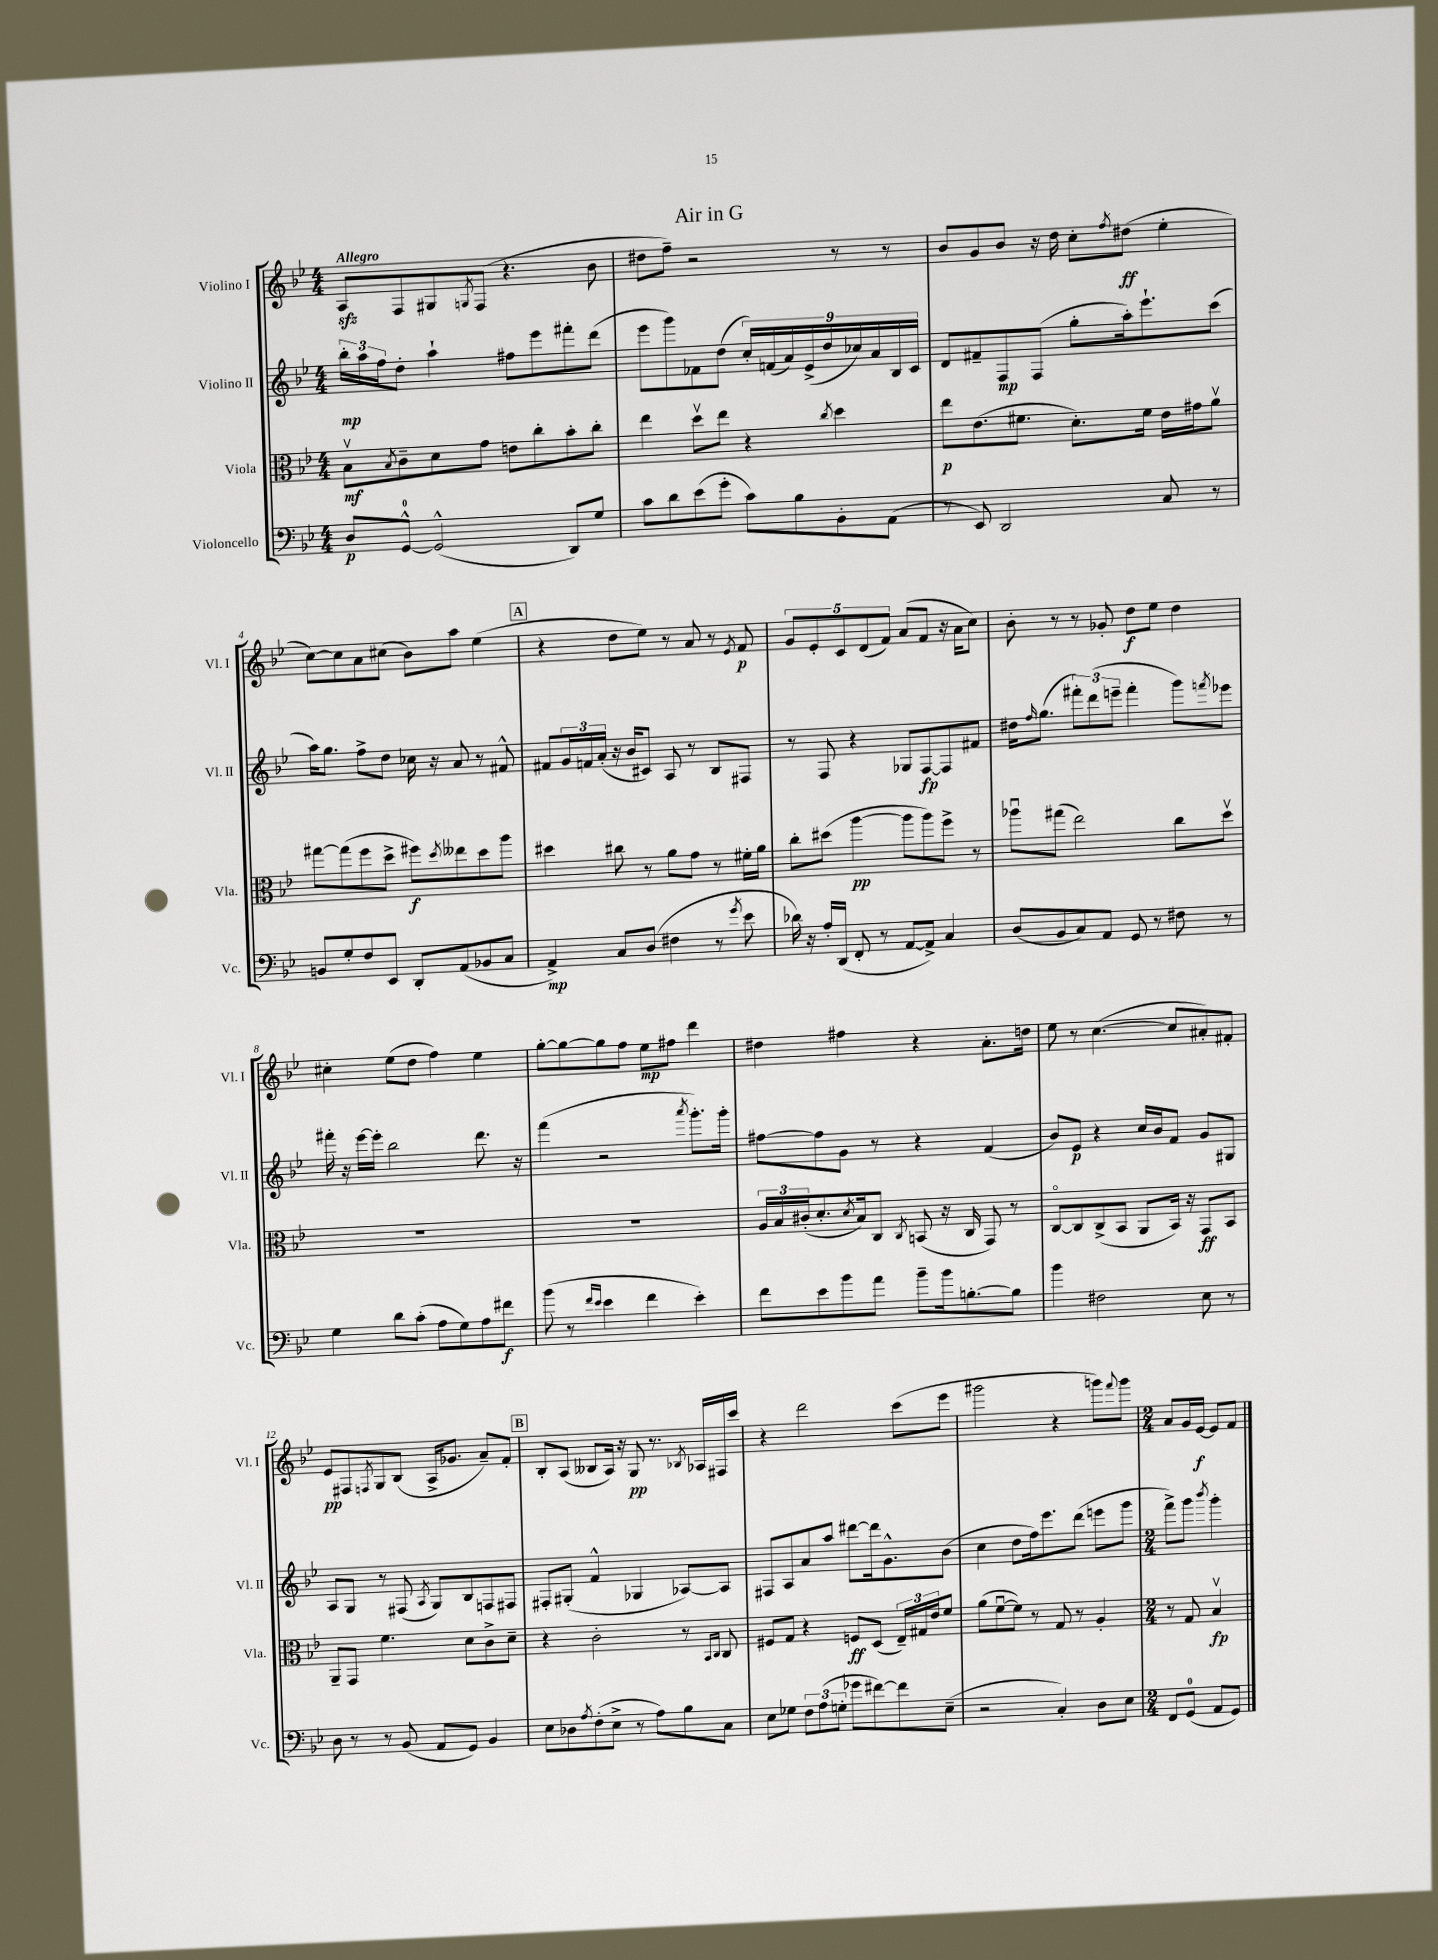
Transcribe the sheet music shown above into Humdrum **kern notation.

**kern	**dynam	**kern	**dynam	**kern	**dynam	**kern	**dynam
*part4	*part4	*part3	*part3	*part2	*part2	*part1	*part1
*staff4	*staff4	*staff3	*staff3	*staff2	*staff2	*staff1	*staff1
*I"Violoncello	*	*I"Viola	*	*I"Violino II	*	*I"Violino I	*
*I'Vc.	*	*I'Vla.	*	*I'Vl. II	*	*I'Vl. I	*
*clefF4	*	*clefC3	*	*clefG2	*	*clefG2	*
*k[b-e-]	*	*k[b-e-]	*	*k[b-e-]	*	*k[b-e-]	*
*M4/4	*	*M4/4	*	*M4/4	*	*M4/4	*
=1	=1	=1	=1	=1	=1	=1	=1
!	!	!	!	!	!	!LO:TX:a:B:t=Allegro	!
8D/L	p	8B-v\L	mf	24bb-'\LL	mp	8Azz/L	.
.	.	.	.	24aa\	.	.	.
.	.	.	.	24ff\J	.	.	.
.	.	8qB-/	.	.	.	.	.
[8GG^^/J	.	8c~\	.	8dd'\J	.	8F/	.
(2GG^^/]	.	8d\	.	4aa`\	.	8G#X/	.
.	.	.	.	.	.	8qGn/	.
.	.	8g\J	.	.	.	(8F/J	.
.	.	8en\L	.	8ff#X\L	.	4.r	.
.	.	8cc'\	.	8eee-\	.	.	.
8DD/L)	.	8b-'\	.	8fff#X'\	.	.	.
8G/J	.	8cc'\J	.	(8ddd\J	.	8b-\	.
=2	=2	=2	=2	=2	=2	=2	=2
8c\L	.	4ee-\	.	8eee-\L	.	8dd#X\L	.
8d\	.	.	.	8ggg\)	.	8ff~\J)	.
(8e-\	.	8ddv\L	.	8f-X\	.	2r	.
8g'\J	.	8ee-\J	.	(8dd\J	.	.	.
8c\L)	.	4r	.	18cc'/LL)	.	.	.
.	.	.	.	(18fn/	.	.	.
.	.	.	.	18a/)	.	.	.
8B-\	.	.	.	.	.	.	.
.	.	.	.	(18e-^/	.	.	.
.	.	.	.	18dd/	.	.	.
.	.	8qcc/	.	.	.	.	.
8BB-'\	.	4dd\	.	.	.	8r	.
.	.	.	.	18cc-X/)	.	.	.
.	.	.	.	18a/	.	.	.
(8AA\J	.	.	.	.	.	8r	.
.	.	.	.	18B-/	.	.	.
.	.	.	.	18c/JJ	.	.	.
=3	=3	=3	=3	=3	=3	=3	=3
8r	.	8ee-\L	p	8d/L	.	8b-/L	.
8EE-/)	.	(8.e-\	.	8f#X~/	.	8g/	.
2DD/	.	.	.	8F/	mp	8b-/J	.
.	.	8.f#X\J	.	.	.	.	.
.	.	.	.	(8F/J	.	16r	.
.	.	.	.	.	.	16dd\	.
.	.	8.d'\L)	.	8gg'\L	.	8cc'\L	.
.	.	.	.	.	.	8qff/	.
.	.	.	.	16aa'\k)	.	(8dd#X\J	ff
.	.	16f#\Jk	.	8.eee-`\	.	.	.
8C/	.	16e-\LL	.	.	.	4ee-'\	.
.	.	16g#X\J	.	.	.	.	.
8r	.	8av\J	.	(8ccc\J	.	.	.
!!LO:LB:g=z
=4	=4	=4	=4	=4	=4	=4	=4
8BBn/L	.	[8gg#X\L	.	16aa\KL)	.	[8cc\L)	.
.	.	.	.	8.gg\J	.	.	.
8G'/	.	(8gg#\]	.	.	.	8cc\]	.
8F/	.	8ff\	.	8ff^\L	.	8a\	.
8EE-/J	.	8dd^\J	.	8dd\J	.	(8cc#X\J	.
8DD'/L	.	8ff#X\L)	f	16cc-X\	.	8b-\L)	.
.	.	.	.	16r	.	.	.
.	.	8qdd/	.	.	.	.	.
(8AA/	.	8ee--X\	.	8a/	.	8aa\J	.
8BB-X/	.	8dd\	.	8r	.	(4ee-\	.
8C/J	.	8aa\J	.	8f#X^^/	.	.	.
!!LO:REH:place=s1:t=A
=5	=5	=5	=5	=5	=5	=5	=5
4AA^/)	mp	4dd#X\	.	8f#X/L	.	4r	.
.	.	.	.	24g/L	.	.	.
.	.	.	.	24fn/	.	.	.
.	.	.	.	(24a'/JJ	.	.	.
8C/L	.	8cc#X\	.	16r	.	8dd\L	.
.	.	.	.	16b-/KL	.	.	.
(8D/J	.	8r	.	8c#X/J)	.	8ee-\J)	.
4F#X\	.	8a\L	.	8A/	.	8r	.
.	.	8g\J	.	8r	.	8a/	.
8r	.	8r	.	8B-/L	.	8r	.
8qg/	.	.	.	.	.	8qe-/	.
8e-\	.	16f#X'\LL	.	8F#X/J	.	8f/	p
.	.	16a\JJ	.	.	.	.	.
=6	=6	=6	=6	=6	=6	=6	=6
16d-X\)	.	8cc'\L	.	8r	.	10g/L	.
16r	.	.	.	.	.	.	.
.	.	.	.	.	.	10e-'/	.
16A'/LL	.	(8dd#X\J	.	8F/	.	.	.
(16DD/JJ	.	.	.	.	.	.	.
.	.	.	.	.	.	10c/	.
8FF'/	.	[4aa\	pp	4r	.	.	.
.	.	.	.	.	.	(10d/	.
8r	.	.	.	.	.	.	.
.	.	.	.	.	.	10f/J)	.
[8AA/L	.	8aa\L]	.	8G-X/L	.	(8a/L	.
8AA^/J])	.	8aa\)	.	[8F/	fp	8f/J	.
4C/	.	8ff^\J	.	8F/]	.	16r	.
.	.	.	.	.	.	16a\KL	.
.	.	8r	.	8f#X/J	.	8cc\J)	.
=7	=7	=7	=7	=7	=7	=7	=7
(8D/L	.	8aa-Xu\L	.	16dd#X\KL	.	8b-'\	.
.	.	.	.	16qqff/	.	.	.
.	.	.	.	(8.gg\J	.	.	.
8BB-/	.	(8gg#X\J	.	.	.	8r	.
8C/)	.	2ee-\)	.	12fff#X'\L)	.	8r	.
.	.	.	.	(12ddd\	.	.	.
8AA/J	.	.	.	.	.	8g-X'/	.
.	.	.	.	12eeen~\J	.	.	.
8GG/	.	.	.	4fff#'\	.	8dd\L	f
8r	.	.	.	.	.	8ee-\J	.
8F#X\	.	8cc\L	.	8ggg\L)	.	4dd\	.
.	.	.	.	8qfffn/	.	.	.
8r	.	8ddv\J	.	8eee-X\J	.	.	.
!!LO:LB:g=z
=8	=8	=8	=8	=8	=8	=8	=8
4G\	.	1r	.	16fff#X'\	.	4cc#X'\	.
.	.	.	.	16r	.	.	.
.	.	.	.	[16eee-\LL	.	.	.
.	.	.	.	16eee-'\JJ]	.	.	.
8d\L	.	.	.	2bb-\	.	(8ee-\L	.
(8c'\J	.	.	.	.	.	8dd\J	.
8A\L	.	.	.	.	.	4ff\)	.
8G\)	.	.	.	.	.	.	.
8A\	.	.	.	8.ddd\	.	4ee-\	.
8f#X\J	f	.	.	.	.	.	.
.	.	.	.	16r	.	.	.
=9	=9	=9	=9	=9	=9	=9	=9
(8b-\	.	1r	.	(4fff\	.	[8gg'\L	.
8r	.	.	.	.	.	8gg\_	.
16qqf/LL	.	.	.	.	.	.	.
16qqe-/JJ	.	.	.	.	.	.	.
4e-\	.	.	.	2r	.	8gg\]	.
.	.	.	.	.	.	8ff\J	.
4f\	.	.	.	.	.	8ee-\L	mp
.	.	.	.	.	.	8ff#X\J	.
.	.	.	.	8qaaa/	.	.	.
4e-'\)	.	.	.	8.ggg'\L)	.	4ddd\	.
.	.	.	.	16ggg'\Jk	.	.	.
=10	=10	=10	=10	=10	=10	=10	=10
8f\L	.	24A/LL	.	[8ff#X\L	.	4dd#X\	.
.	.	24B-/	.	.	.	.	.
.	.	(24c#X'/J	.	.	.	.	.
8e-\	.	8.d'/	.	8ff#\]	.	.	.
8b-\	.	.	.	8g\J	.	4ff#X\	.
.	.	8qd/	.	.	.	.	.
.	.	16B-/k)	.	.	.	.	.
8a\J	.	8C/J	.	8r	.	.	.
.	.	8qC/	.	.	.	.	.
8b-~\L	.	(8BBn/	.	4r	.	4r	.
16b-\k	.	16r	.	.	.	.	.
[8.Bn'\	.	16C/	.	.	.	.	.
.	.	8GG/)	.	(4f/	.	8.a'\L	.
8B\J]	.	8r	.	.	.	.	.
.	.	.	.	.	.	16ddn\Jk	.
=11	=11	=11	=11	=11	=11	=11	=11
4b-\	.	[8C/L	.	8b-/L)	.	8ee-\	.
.	.	8C/]	.	8e-/J	p	8r	.
2F#X\	.	(8C^/	.	4r	.	([4.cc\	.
.	.	8BB-/J	.	.	.	.	.
.	.	8AA/L	.	16cc/LL	.	.	.
.	.	.	.	16b-/J	.	.	.
.	.	16BB-/Jk)	.	8f/J	.	8cc/L]	.
.	.	16r	.	.	.	.	.
8E-\	.	8GG/L	ff	8g/L	.	8a#X'/)	.
8r	.	8BB-/J	.	8G#X/J	.	8f#X'/J	.
!!LO:LB:g=z
=12	=12	=12	=12	=12	=12	=12	=12
8D\	.	8AA~/L	.	8A/L	.	8e-/L	pp
8r	.	8GG/J	.	8G/J	.	8F#X/	.
.	.	.	.	.	.	8qFn/	.
8r	.	4.f\	.	8r	.	8G/	.
(8BB-/	.	.	.	(8F#X/	.	(8B-/J	.
.	.	.	.	8qA/	.	.	.
8AA/L	.	.	.	8G/L)	.	16A^/KL	.
.	.	.	.	.	.	8.g-X/J	.
8GG/J)	.	8d\L	.	8B-/	.	.	.
4BB-/	.	8c^\	.	8Fn/	.	8a~/L)	.
.	.	8d~\J	.	8F#X/J	.	8f'/J	.
!!LO:REH:place=s1:t=B
=13	=13	=13	=13	=13	=13	=13	=13
8E-\L	.	4r	.	8F#X'/L	.	8B-'/L	.
8D-X\	.	.	.	(8G#X'/J	.	(8A/J	.
8qA/	.	.	.	.	.	.	.
(8F'\	.	2c'\	.	4f^^/	.	8B--X/L	.
8E-^\J	.	.	.	.	.	16A/Jk)	.
.	.	.	.	.	.	16r	.
8r	.	.	.	4G-X/	.	8G/	pp
8A\L)	.	.	.	.	.	8.r	.
8B-\	.	8r	.	[8A-X/L)	.	.	.
.	.	.	.	.	.	8qB-X/	.
.	.	.	.	.	.	16A-X/LL	.
.	.	16qqBB-/LL	.	.	.	.	.
.	.	16qqC/JJ	.	.	.	.	.
8C\J	.	8C/	.	8A-/J]	.	16F#X/	.
.	.	.	.	.	.	16ccc/JJ	.
=14	=14	=14	=14	=14	=14	=14	=14
8E-\L	.	8F#X/L	.	8F#X/L	.	4r	.
8G-X\J	.	8G/J	.	8A/	.	.	.
12F\L	.	4r	.	8a/	.	2ddd\	.
(12A\	.	.	.	.	.	.	.
.	.	.	.	8aa/J	.	.	.
12Gn'\J	.	.	.	.	.	.	.
8g-X\L	.	8Fn/L	ff	[8ddd#X\L	.	.	.
[8f#X\)	.	(8D/J	.	16ddd#\k]	.	.	.
.	.	.	.	8.g^^\	.	.	.
8f#\]	.	24E-~/LL)	.	.	.	(8ccc\L	.
.	.	24G#X/	.	.	.	.	.
.	.	24e-/J	.	.	.	.	.
(8E-~\J	.	8f/J	.	(8b-\J	.	8eee-\J	.
=15	=15	=15	=15	=15	=15	=15	=15
2r	.	(8a\L	.	4cc\	.	2ggg#X\	.
.	.	[8fu\	.	.	.	.	.
.	.	8f\J])	.	8dd\L	.	.	.
.	.	8r	.	16ff\k)	.	.	.
.	.	.	.	8.eee-\	.	.	.
4C'/)	.	8G/	.	.	.	4r	.
.	.	8r	.	(8ddd\J	.	.	.
8D\L	.	4A'/	.	8eeen\L	.	8gggn\L)	.
.	.	.	.	.	.	8qqfff/	.
8E-\J	.	.	.	8ggg\J	.	8ggg\J	.
=16	=16	=16	=16	=16	=16	=16	=16
*M2/4	*	*M2/4	*	*M2/4	*	*M2/4	*
8FF/L	.	8r	.	8fff^\L)	.	8a/L	.
(8GG/J	.	8G/	.	8ggg\J	.	16g/L	.
.	.	.	.	.	.	[16e-/JJ	f
.	.	.	.	8qbbb-/	.	.	.
8AA/L	.	4B-v/	fp	4ggg'\	.	8e-/L]	.
8GG/J)	.	.	.	.	.	8f/J	.
==	==	==	==	==	==	==	==
*-	*-	*-	*-	*-	*-	*-	*-
